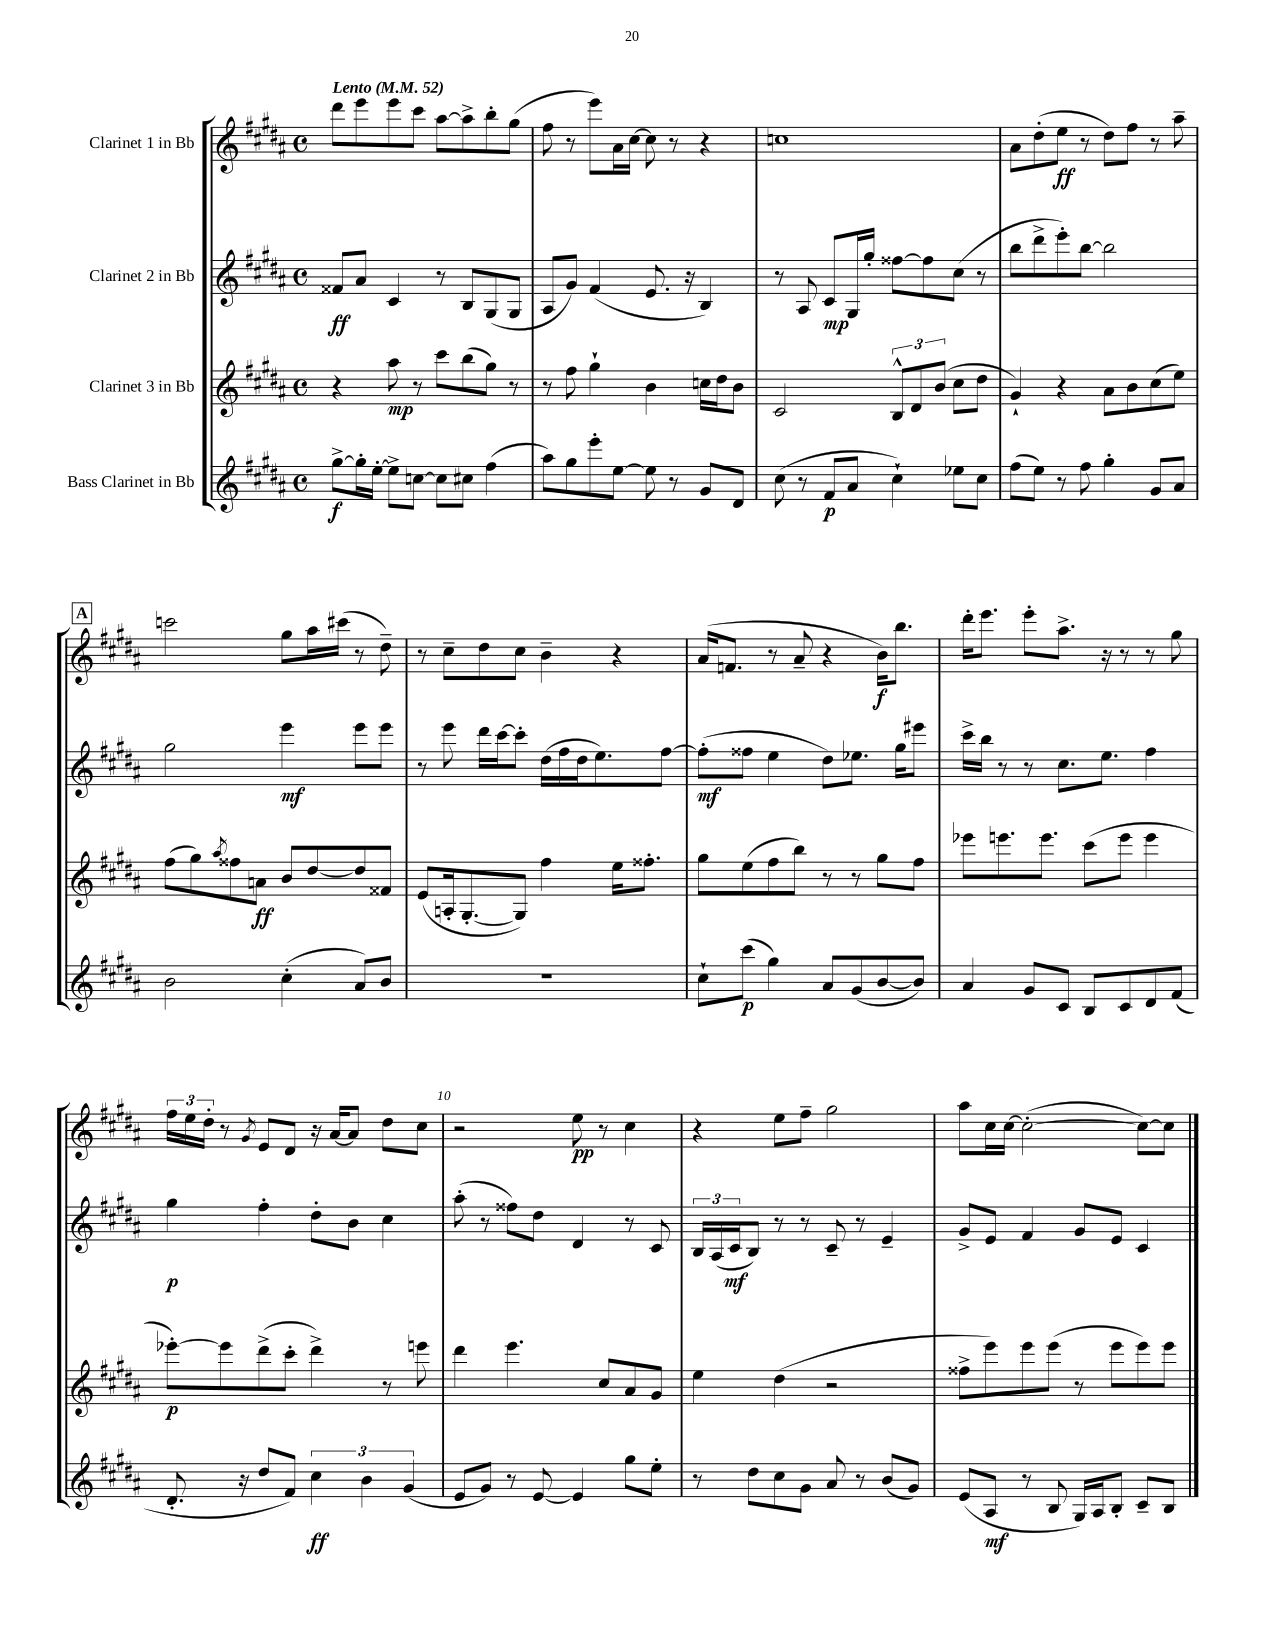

**kern	**kern	**kern	**kern
*staff4	*staff3	*staff2	*staff1
*clefG2	*clefG2	*clefG2	*clefG2
*k[f#c#g#d#a#]	*k[f#c#g#d#a#]	*k[f#c#g#d#a#]	*k[f#c#g#d#a#]
*M4/4	*M4/4	*M4/4	*M4/4
*met(c)	*met(c)	*met(c)	*met(c)
*MM52	*MM52	*MM52	*MM52
[8gg#^\L	4r	8f##/L	8ddd#\L
16gg#'\]L	.	8a#/J	8eee\
[16ee'\JJ	.	.	.
8ee^\]L	8aa#\	4c#/	8eee\
[8cc\J	8r	.	8ccc#\J
8cc\]L	8ccc#\L	8r	[8aa#\L
8cc#\J	(8bb\	8B/L	8aa#^\]
(4ff#\	8gg#\J)	(8G#/	8bb'\
.	8r	8G#/J	(8gg#\J
=	=	=	=
8aa#\L)	8r	8A#/L	8ff#\
8gg#\	8ff#\	8g#/J)	8r
8eee'\	4gg#`\	(4f#/	8eee\L)
[8ee\J	.	.	16a#\L
.	.	.	[16cc#\JJ
8ee\]	4b\	8.e/	8cc#\]
8r	.	.	8r
.	.	16r	.
8g#/L	16cc\LL	4B/)	4r
.	16dd#\J	.	.
8d#/J	8b\J	.	.
=	=	=	=
(8cc#\	2c#/	8r	1cc
8r	.	8A#/	.
8f#/L	.	8c#/L	.
8a#/J	.	16G#/L	.
.	.	16gg#'/JJ	.
4cc#`\)	12B^^/L	[8ff##\L	.
.	12d#/	.	.
.	.	8ff##\]	.
.	(12b/J	.	.
8ee-\L	8cc#\L	(8cc#\J	.
8cc#\J	8dd#\J	8r	.
=	=	=	=
(8ff#\L	4g#`/)	8bb\L	8a#\L
8ee\J)	.	8ddd#^\	(8dd#'\
8r	4r	8eee'\)	8ee\J
8ff#\	.	[8bb\J	8r
4gg#'\	8a#\L	2bb\]	8dd#\L)
.	8b\	.	8ff#\J
8g#/L	(8cc#\	.	8r
8a#/J	8ee\J)	.	8aa#~\
=	=	=	=
2b\	(8ff#\L	2gg#\	2ccc\
.	8gg#\)	.	.
.	8qaa#/	.	.
.	8ff##\	.	.
.	8a\J	.	.
(4cc#'\	8b/L	4eee\	8gg#\L
.	[8dd#/	.	16aa#\L
.	.	.	(16ccc#\JJ
8a#/L)	8dd#/]	8eee\L	8r
8b/J	8f##/J	8eee\J	8dd#~\)
=	=	=	=
1r	(8e/L	8r	8r
.	16A'/k	8eee\	8cc#~\L
.	[8.G#'/	.	.
.	.	16ddd#\LL	8dd#\
.	.	[16ccc#\J	.
.	8G#/]J)	8ccc#'\]J	8cc#\J
.	4ff#\	(16dd#\LL	4b~\
.	.	16ff#\	.
.	.	16dd#\J	.
.	.	8.ee\)	.
.	16ee\LK	.	4r
.	8.ff##'\J	.	.
.	.	[8ff#\J	.
=	=	=	=
8cc#`\L	8gg#\L	(8ff#'\]L	(16a#/LK
.	.	.	8.f/J
(8ccc#\J	(8ee\	8ff##\J	.
4gg#\)	8ff#\	4ee\	8r
.	8bb\J)	.	8a#~/
8a#/L	8r	8dd#\L)	4r
(8g#/	8r	8.ee-\J	.
[8b/	8gg#\L	.	16b\LK)
.	.	16gg#\LK	8.bb\J
8b/]J)	8ff#\J	8eee#\J	.
=	=	=	=
4a#/	8eee-\L	16ccc#^\LL	16ddd#'\LK
.	.	16bb\JJ	8.eee\J
.	8.eee\	8r	.
8g#/L	.	8r	8eee'\L
.	8.eee\J	.	.
8c#/J	.	8.cc#\L	8.aa#^\J
8B/L	(8ccc#\L	.	.
.	.	8.ee\J	16r
8c#/	8eee\J	.	8r
8d#/	4eee\	4ff#\	8r
(8f#/J	.	.	8gg#\
=	=	=	=
8.d#'/	[8eee-'\L)	4gg#\	24ff#\LL
.	.	.	24ee\
.	.	.	24dd#'\JJ
.	8eee-\]	.	8r
16r	.	.	.
.	.	.	8qg#/
8dd#/L	(8ddd#^\	4ff#'\	8e/L
8f#/J)	8ccc#'\J	.	8d#/J
6cc#\	4ddd#^\)	8dd#'\L	16r
.	.	.	[16a#/LK
.	.	8b\J	8a#/]J
6b\	.	.	.
.	8r	4cc#\	8dd#\L
(6g#/	.	.	.
.	8eee\	.	8cc#\J
=	=	=	=
8e/L	4ddd#\	(8aa#'\	2r
8g#/J)	.	8r	.
8r	4.eee\	8ff##\L)	.
[8e/	.	8dd#\J	.
4e/]	.	4d#/	8ee\
.	8cc#/L	.	8r
8gg#\L	8a#/	8r	4cc#\
8ee'\J	8g#/J	8c#/	.
=	=	=	=
8r	4ee\	24B/LL	4r
.	.	(24A#/	.
.	.	24c#/J	.
8dd#\L	.	8B/J)	.
8cc#\	(4dd#\	8r	8ee\L
8g#\J	.	8r	8ff#~\J
8a#/	2r	8c#~/	2gg#\
8r	.	8r	.
(8b/L	.	4e~/	.
8g#/J)	.	.	.
=	=	=	=
(8e/L	8ff##^\L	8g#^/L	8aa#\L
8A#/J	8eee\)	8e/J	16cc#\L
.	.	.	[16cc#\JJ
8r	8eee\	4f#/	(2cc#'\_
8B/	(8eee\J	.	.
16G#/LL)	8r	8g#/L	.
16A#/J	.	.	.
8B'/J	8eee\L	8e/J	.
8c#~/L	8eee\)	4c#/	8cc#\_L)
8B/J	8eee\J	.	8cc#\]J
==	==	==	==
*-	*-	*-	*-
